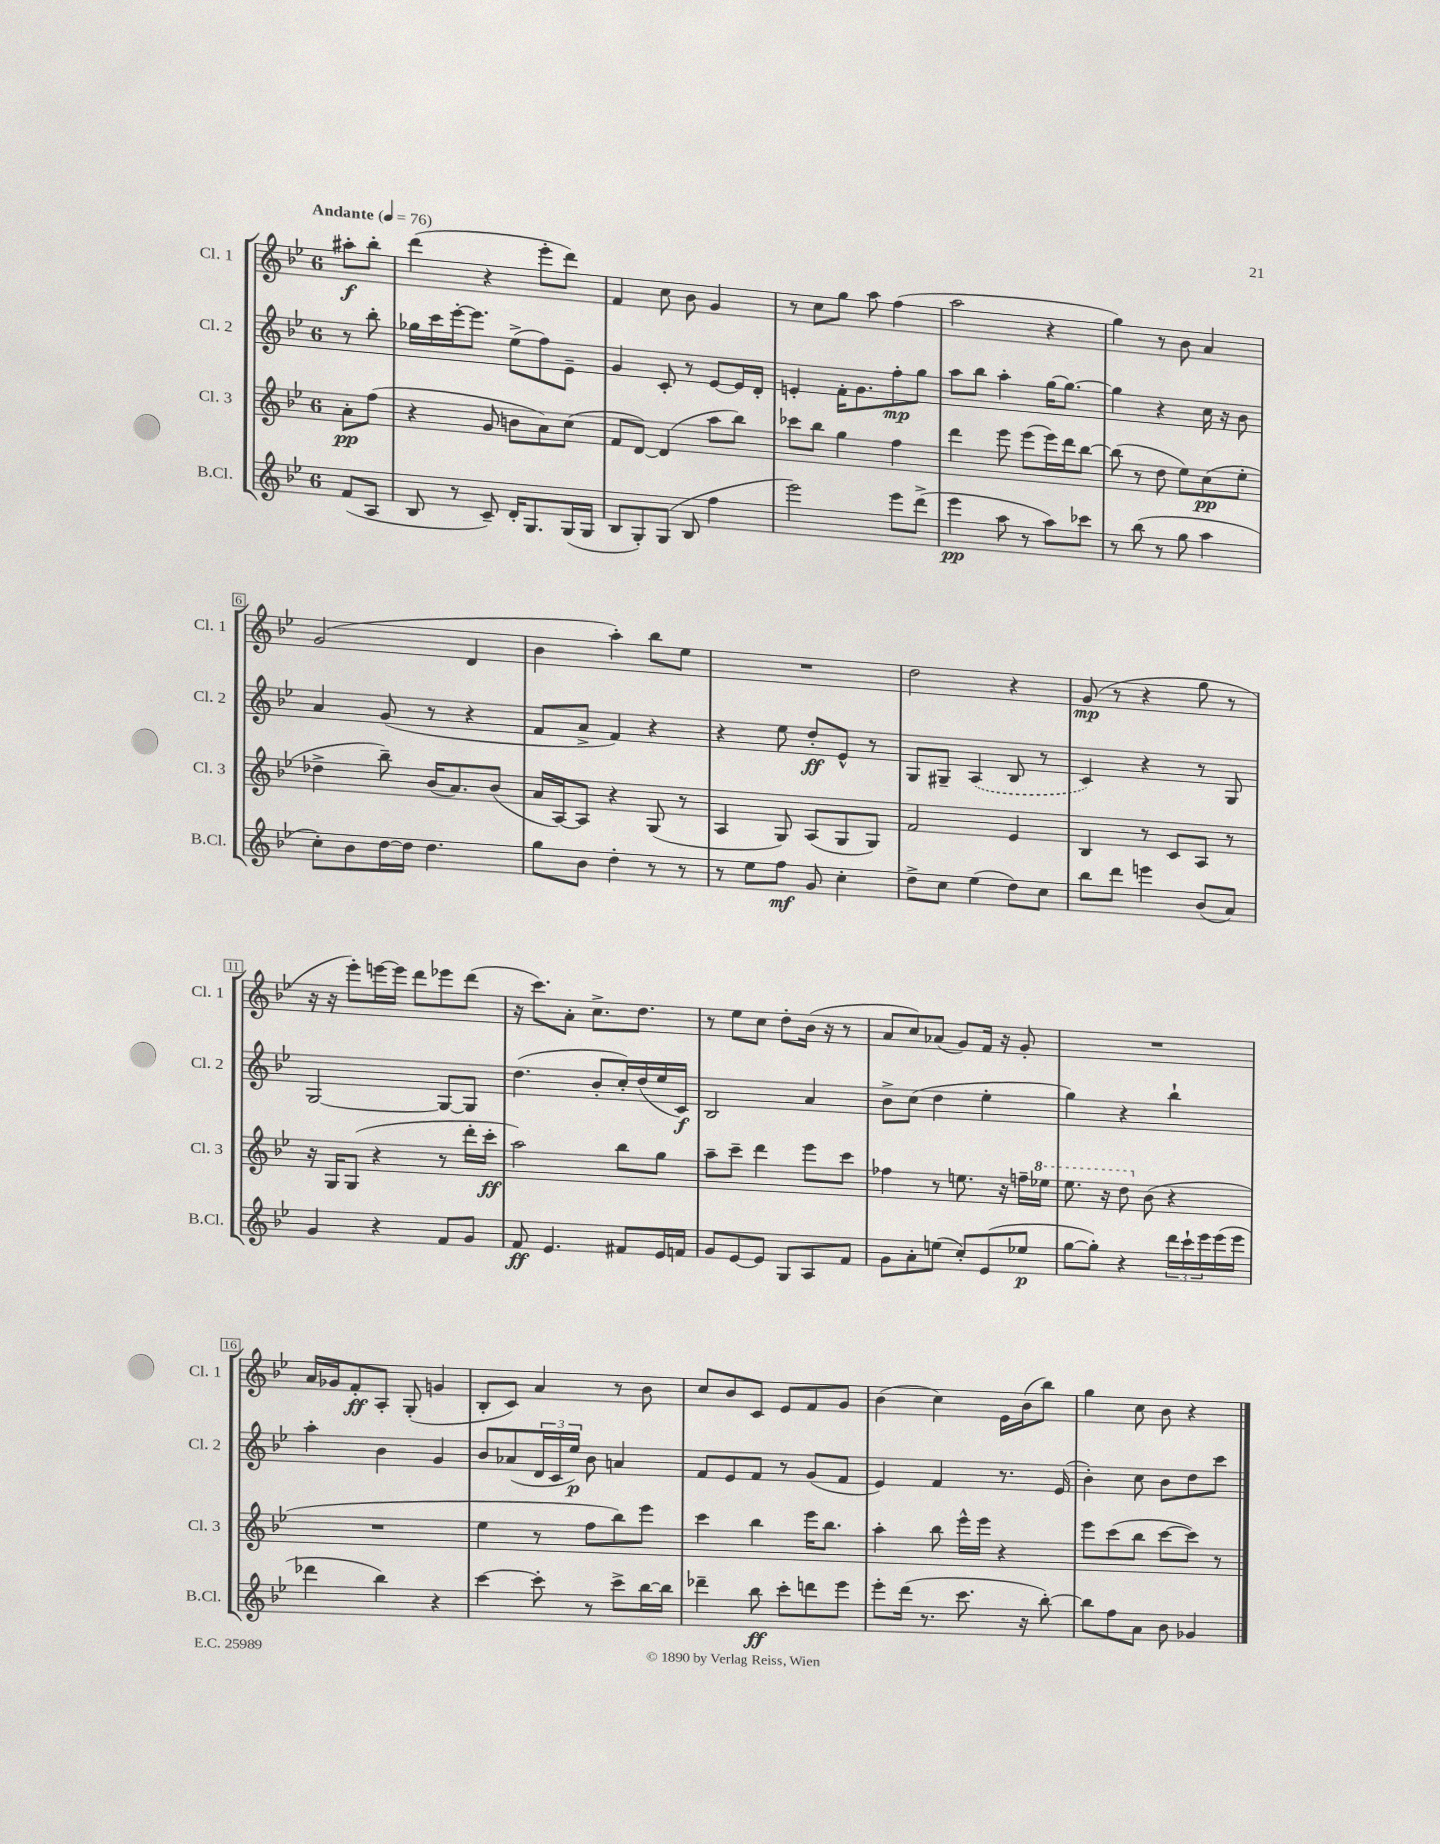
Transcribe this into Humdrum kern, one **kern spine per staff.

**kern	**kern	**kern	**kern
*staff4	*staff3	*staff2	*staff1
*clefG2	*clefG2	*clefG2	*clefG2
*k[b-e-]	*k[b-e-]	*k[b-e-]	*k[b-e-]
*M6/8	*M6/8	*M6/8	*M6/8
*MM76	*MM76	*MM76	*MM76
(8f	8a'	8r	8aa#'
8A	(8ff	8bb-'	8bb-'
=	=	=	=
8B-	4r	16gg-	(4ddd
.	.	16ccc	.
8r	.	[16eee-'	.
.	.	8.eee-]	.
8c~)	8g	.	4r
16d'	8b	(8ee-^	.
8.G	.	.	.
.	8a)	8ff)	8eee-'
(16G	(8cc	8e-~	8ddd)
16G	.	.	.
=	=	=	=
8B-	8f	4g	4f
8G')	[8d)	.	.
(8G	(4d]	8c'	8cc
8B-	.	8r	8b-
4ff	8aa	[8e-	4g
.	8bb-)	16e-]	.
.	.	16d'	.
=	=	=	=
2eee-)	8ccc-	4e'	8r
.	8bb-	.	8cc
.	4gg	16f'	8gg
.	.	8.g	.
.	.	.	8aa
8eee-	4ff	8ff'	(4ff
(8ddd^	.	8gg	.
=	=	=	=
4eee-	4ddd	8aa	2aa
.	.	8bb-	.
8aa	8eee-	4aa'	.
8r	(8eee-	.	.
8aa)	16eee-)	[16gg	4r
.	16ddd	8.gg_	.
8ccc-	[8bb-	.	.
=	=	=	=
8r	(8bb-]	4gg]	4gg)
(8bb-	8r	.	.
8r	8dd	4r	8r
8gg	8ee-)	.	8b-
4aa	(8cc	16cc	4a
.	.	16r	.
.	8ee-'	8b-	.
=	=	=	=
8cc')	4dd-^	4a	(2g
8b-	.	.	.
[16dd	8bb-~)	(8g	.
16dd]	.	.	.
4.dd	(16b-	8r	.
.	8.a)	.	.
.	.	4r	4d
.	(8b-	.	.
=	=	=	=
8gg	16a	8f	4b-
.	[16A)	.	.
8b-	8A]	8a^	.
4dd'	4r	4f)	4aa')
8r	(8G	4r	8bb-
8r	8r	.	8ee-
=	=	=	=
8r	4A	4r	2.r
8ee-	.	.	.
8ff	8G)	8ee-	.
8g	(8A	8dd'	.
4cc'	8G	8e-^^	.
.	8G)	8r	.
=	=	=	=
8dd^	2f	8G	2dd
8cc	.	8G#~	.
(4ee-	.	(4A	.
8dd)	4e-	8B-	4r
8cc	.	8r	.
=	=	=	=
8bb-	4B-	4c)	(8g
8ddd	.	.	8r
4eee	8r	4r	4r
.	8c	.	.
(8b-	8A	8r	8gg
8a)	8r	8G	8r
=	=	=	=
4g	16r	[2G	16r
.	16G	.	16r
.	(8G	.	8eee-')
4r	4r	.	[16eee
.	.	.	16eee]
.	.	.	8ddd
8f	8r	8G_	8eee-
8g	16ddd'	8G]	(8ddd
.	16ccc'	.	.
=	=	=	=
8f	2aa)	(4.dd	16r
.	.	.	8.ccc)
4.e-	.	.	.
.	.	.	8a'
.	.	8b-'	8.cc^
8f#	8bb-	16cc')	.
.	.	(16dd	8.dd
16e-	8gg	16ee-	.
16f	.	16c)	.
=	=	=	=
8g	8aa~	2B-	8r
[8e-	8ccc~	.	8ee-
8e-]	4ddd	.	8cc
8G	.	.	8dd'
8A	8eee-	4a	(16b-
.	.	.	16r
8f	8ccc	.	8r
=	=	=	=
8g	4ff-	8b-^	8a
8a'	.	(8cc	8cc)
(8ee	8r	4dd	(8a-
8cc')	8.ee	.	8g)
(8e-	.	4ee-'	16f
.	16r	.	16r
8ee-	16ff~	.	8g'
.	16eee-	.	.
=	=	=	=
[8gg	8.eee-	4gg)	2.r
8gg'])	.	.	.
.	16r	.	.
4r	8ddd	4r	.
.	(8b-	.	.
24ddd	4r	4bb-`	.
24ccc`	.	.	.
24eee-	.	.	.
(16eee-	.	.	.
16eee-	.	.	.
=	=	=	=
4ddd-	2.r	4aa'	16a
.	.	.	16g-
.	.	.	8f'
4bb-)	.	4b-	8A'
.	.	.	(8G'
4r	.	4g	4g
=	=	=	=
[4ccc	4ee-	8b-	8B-'
.	.	(8a-	8c)
8ccc']	8r	24d	4a
.	.	24c	.
.	.	24ee-)	.
8r	8ff	8b-	.
8ccc^	8bb-)	4a	8r
[16bb-	8eee-	.	8b-
16bb-]	.	.	.
=	=	=	=
4ddd-~	4ccc	8f	8cc
.	.	8e-	8b-
8bb-	4bb-	8f	8c
8ccc'	.	8r	8e-
8ddd	16eee-	(8g	8f
.	8.bb-	.	.
8eee-	.	8f	8g
=	=	=	=
8eee-'	4aa'	4e-)	(4b-
(16ddd	.	.	.
8.r	.	.	.
.	8bb-	4f	4cc)
8.ccc	16eee-^^	.	.
.	16eee-	.	.
.	4r	8.r	16e-
16r	.	.	(16b-
[8bb-')	.	.	8bb-)
.	.	(16e-	.
=	=	=	=
8bb-]	8eee-	4b-')	4gg
8ff	(8ccc	.	.
8a	8bb-	8cc	8cc
8b-	[8ccc	8b-	8b-
4g-	8ccc])	8dd	4r
.	8r	8ccc	.
==	==	==	==
*-	*-	*-	*-
